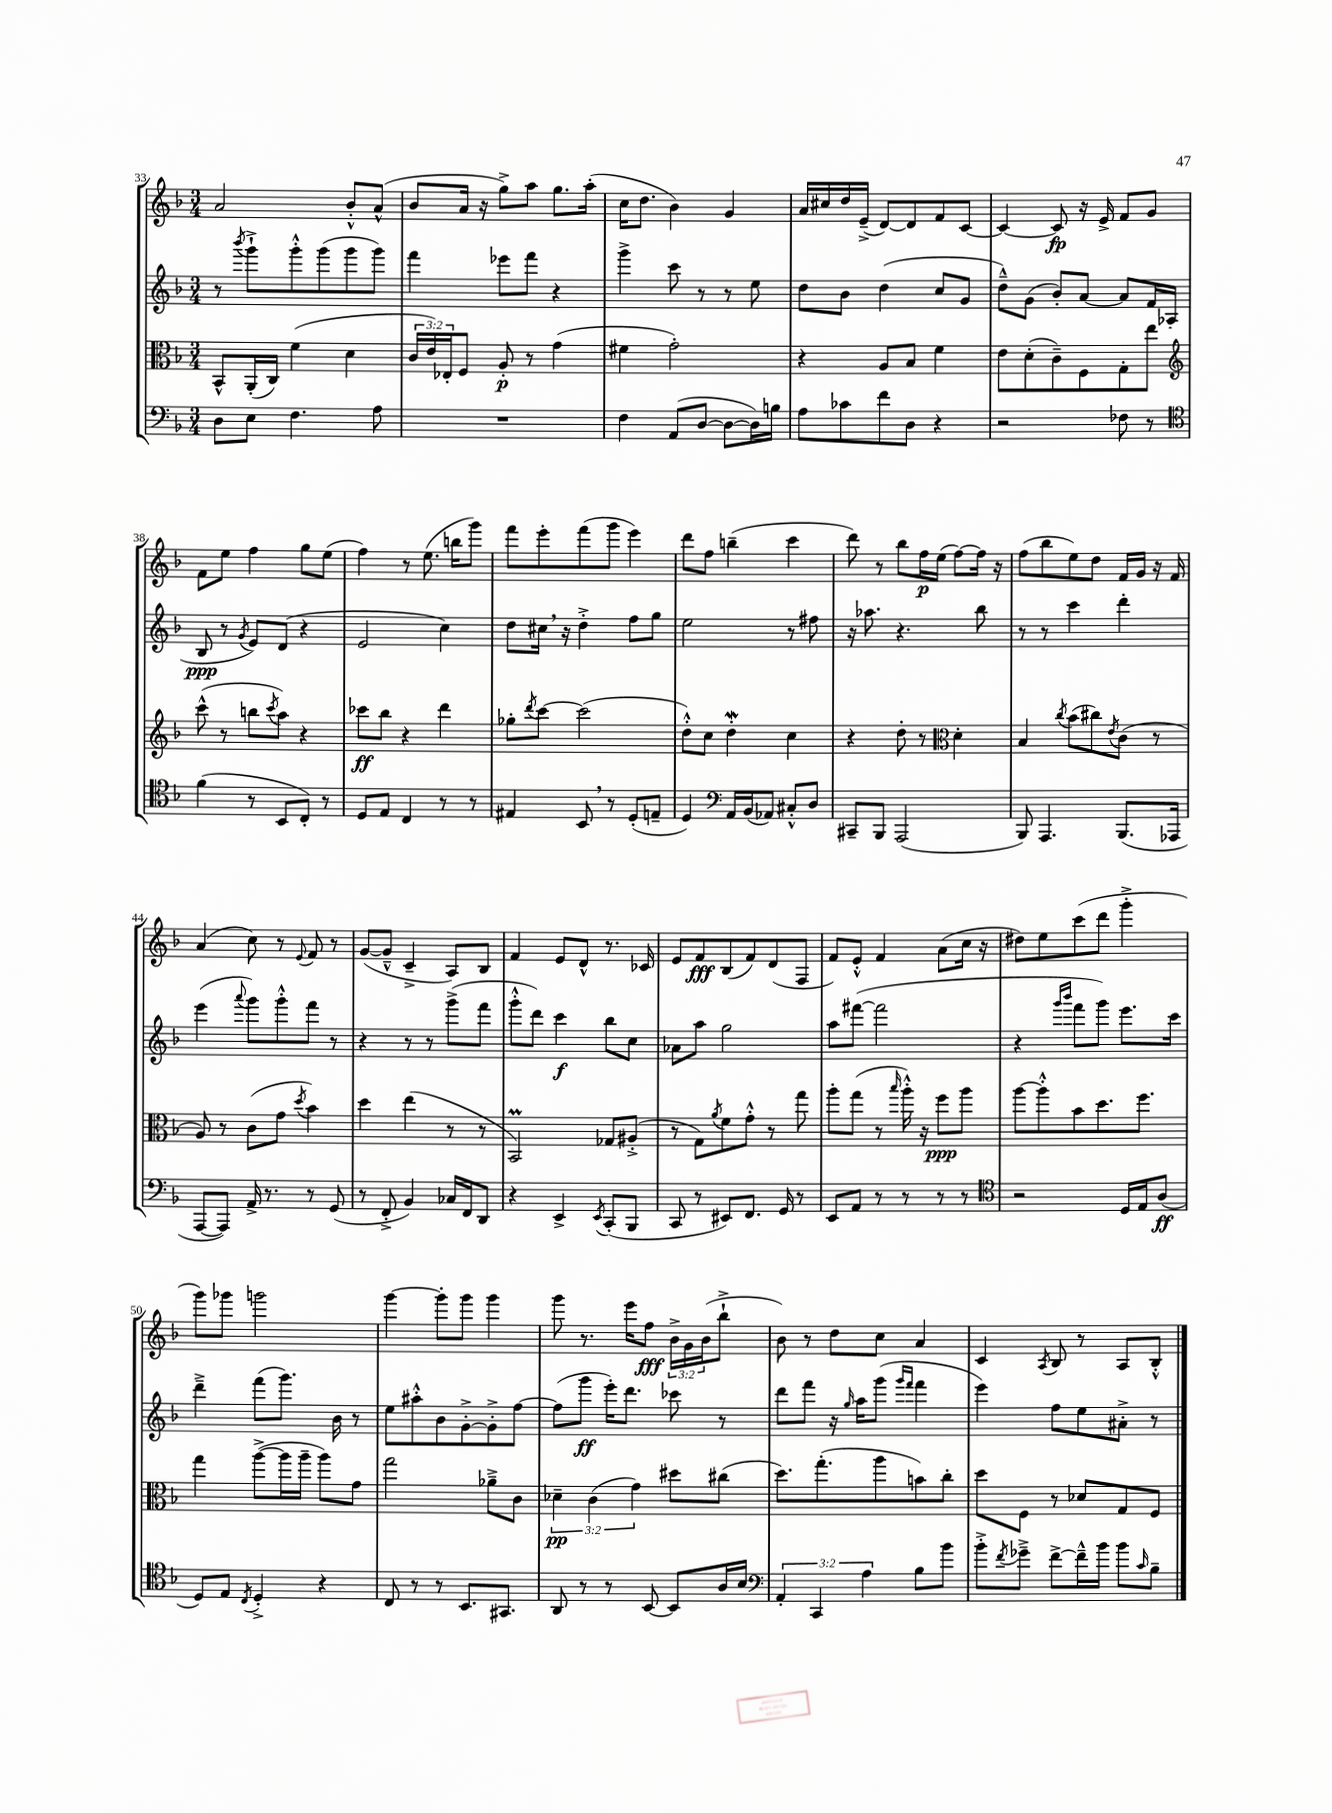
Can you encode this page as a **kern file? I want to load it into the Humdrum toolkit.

**kern	**dynam	**kern	**dynam	**kern	**dynam	**kern	**dynam
*part4	*part4	*part3	*part3	*part2	*part2	*part1	*part1
*staff4	*staff4	*staff3	*staff3	*staff2	*staff2	*staff1	*staff1
*clefF4	*	*clefC3	*	*clefG2	*	*clefG2	*
*k[b-]	*	*k[b-]	*	*k[b-]	*	*k[b-]	*
*M3/4	*	*M3/4	*	*M3/4	*	*M3/4	*
=33	=33	=33	=33	=33	=33	=33	=33
8D\L	.	8BB-^^/L	.	8r	.	2a/	.
.	.	.	.	8qbbb-/	.	.	.
8E\J	.	(16AA'/L	.	8ggg`^\L	.	.	.
.	.	16C/JJ)	.	.	.	.	.
4.F\	.	(4f\	.	8ggg'^^\	.	.	.
.	.	.	.	(8ggg\	.	.	.
.	.	4d\	.	8ggg\	.	8b-'^^/L	.
8A\	.	.	.	8ggg\J)	.	(8a^^/J	.
=34	=34	=34	=34	=34	=34	=34	=34
2.r	.	24c/LL	.	4fff\	.	8b-/L	.
.	.	24e/)	.	.	.	.	.
.	.	24E-X'/J	.	.	.	.	.
.	.	8F/J	.	.	.	16a/Jk	.
.	.	.	.	.	.	16r	.
.	.	8A'/	p	8eee-X\L	.	8gg^\L)	.
.	.	8r	.	8fff\J	.	8aa\J	.
.	.	(4g\	.	4r	.	8.gg\L	.
.	.	.	.	.	.	(16aa'\Jk	.
=35	=35	=35	=35	=35	=35	=35	=35
4F\	.	4f#X\	.	4ggg^\	.	16cc\KL	.
.	.	.	.	.	.	8.dd\J	.
(8AA/L	.	2g'\)	.	8ccc\	.	4b-\)	.
[8D/J	.	.	.	8r	.	.	.
8D\L_	.	.	.	8r	.	4g/	.
16D\L])	.	.	.	8ee\	.	.	.
16Bn\JJ	.	.	.	.	.	.	.
=36	=36	=36	=36	=36	=36	=36	=36
8A\L	.	4r	.	8dd\L	.	16a/LL	.
.	.	.	.	.	.	16cc#X/	.
8c-X\	.	.	.	8b-\J	.	16dd/	.
.	.	.	.	.	.	(16e~^/JJ	.
8f\	.	8A/L	.	(4dd\	.	[8d/L)	.
8D\J	.	8B-/J	.	.	.	8d/]	.
4r	.	4f\	.	8cc/L	.	8f/	.
.	.	.	.	8g/J	.	[8c/J	.
=37	=37	=37	=37	=37	=37	=37	=37
2r	.	8e\L	.	8dd~^^\L)	.	4c/_	.
.	.	(8d'\	.	(8g\J	.	.	.
.	.	8c~\)	.	8b-'/L)	.	8c/]	fp
.	.	8F\	.	[8a/J	.	16r	.
.	.	.	.	.	.	16e^/	.
8F-X\	.	8G'\	.	8a/L]	.	8f/L	.
8r	.	8ee\J	.	16f/L	.	8g/J	.
.	.	.	.	(16A-X/JJ	.	.	.
!!LO:LB:g=z
=38	=38	=38	=38	=38	=38	=38	=38
*clefC4	*	*clefG2	*	*	*	*	*
(4f\	.	(8ccc^^\	.	8B-/	ppp	8f\L	.
.	.	8r	.	8r	.	8ee\J	.
.	.	.	.	8qg/	.	.	.
8r	.	8bbn\L	.	8e/L)	.	4ff\	.
.	.	8qccc/	.	.	.	.	.
8BB-/L	.	8aa\J)	.	(8d/J	.	.	.
8C'/J)	.	4r	.	4r	.	8gg\L	.
8r	.	.	.	.	.	(8ee\J	.
=39	=39	=39	=39	=39	=39	=39	=39
8D/L	.	8ccc-X\L	ff	2e/	.	4ff\)	.
8E/J	.	8bb-\J	.	.	.	.	.
4C/	.	4r	.	.	.	8r	.
.	.	.	.	.	.	(8.ee\	.
8r	.	4ddd\	.	4cc\)	.	.	.
.	.	.	.	.	.	16bbn\KL	.
8r	.	.	.	.	.	8ggg\J)	.
=40	=40	=40	=40	=40	=40	=40	=40
4E#X/	.	8gg-X'\L	.	8dd\L	.	8fff\L	.
.	.	8qddd/	.	.	.	.	.
.	.	[8ccc\J	.	16cc#X,\Jk	.	8eee'\	.
.	.	.	.	16r	.	.	.
8BB-,/	.	(2ccc\]	.	4dd'^\	.	(8fff\	.
8r	.	.	.	.	.	8ggg\J	.
(8D'/L	.	.	.	8ff\L	.	4eee\)	.
8En~/J	.	.	.	8gg\J	.	.	.
=41	=41	=41	=41	=41	=41	=41	=41
4D/)	.	8dd'^^\L)	.	2ee\	.	8ddd\L	.
.	.	8cc\J	.	.	.	8ff\J	.
*clefF4	*	*	*	*	*	*	*
16AA/LL	.	4ddW'\	.	.	.	(4bbn~\	.
(16BB-/J	.	.	.	.	.	.	.
8AA-X/J)	.	.	.	.	.	.	.
8C#X'^^/L	.	4cc\	.	8r	.	4ccc\	.
8D/J	.	.	.	8ff#X\	.	.	.
=42	=42	=42	=42	=42	=42	=42	=42
8CC#X~/L	.	4r	.	16r	.	8ddd\)	.
.	.	.	.	8.aa-X\	.	.	.
8BBB-/J	.	.	.	.	.	8r	.
(2AAA/	.	8dd'\	.	4.r	.	8bb-\L	.
.	.	8r	.	.	.	16ff\L	p
.	.	.	.	.	.	(16ee\JJ	.
*	*	*clefC3	*	*	*	*	*
.	.	4d'\	.	.	.	[8ff\L)	.
.	.	.	.	8bb-\	.	16ff\Jk]	.
.	.	.	.	.	.	16r	.
=43	=43	=43	=43	=43	=43	=43	=43
8BBB-/)	.	4B-/	.	8r	.	(8ff\L	.
4.AAA/	.	.	.	8r	.	8bb-\	.
.	.	8qcc/	.	.	.	.	.
.	.	(8b-\L	.	4ccc\	.	8ee\)	.
.	.	8cc#X\)	.	.	.	8dd\J	.
.	.	8qe/	.	.	.	.	.
(8.BBB-/L	.	(8c\J	.	4ddd'\	.	16f/LL	.
.	.	.	.	.	.	16g/JJ	.
.	.	8r	.	.	.	16r	.
16AAA-X/Jk	.	.	.	.	.	16f/	.
!!LO:LB:g=z
=44	=44	=44	=44	=44	=44	=44	=44
[8AAA/L	.	8A/)	.	(4eee\	.	(4a/	.
8AAA/J])	.	8r	.	.	.	.	.
.	.	.	.	8qqaaa/	.	.	.
16AA^/	.	(8c\L	.	8ggg\L)	.	8cc\)	.
8.r	.	.	.	.	.	.	.
.	.	8g\J	.	8ggg'^^\	.	8r	.
.	.	8qdd/	.	.	.	8qqe/	.
8r	.	4b-\)	.	8fff\J	.	8f/	.
(8GG/	.	.	.	8r	.	8r	.
=45	=45	=45	=45	=45	=45	=45	=45
8r	.	4dd\	.	4r	.	([8g/L	.
8FF'^/	.	.	.	.	.	8g~^^/J]	.
4BB-/)	.	(4ee\	.	8r	.	4c~^/	.
.	.	.	.	8r	.	.	.
16C-X/LL	.	8r	.	(8ggg^\L	.	8A/L)	.
16FF/J	.	.	.	.	.	.	.
8DD/J	.	8r	.	8fff\J	.	8B-/J	.
=46	=46	=46	=46	=46	=46	=46	=46
4r	.	2BB-M/)	.	8ggg'^^\L	.	4f/	.
.	.	.	.	8ddd\J)	.	.	.
4EE^/	.	.	.	4ccc\	f	8e/L	.
.	.	.	.	.	.	8d^^/J	.
8qEE/	.	.	.	.	.	.	.
(8CC'/L	.	8G-X/L	.	8bb-\L	.	8.r	.
8BBB-/J	.	(8A#X'^/J	.	8cc\J	.	.	.
.	.	.	.	.	.	16c-X/	.
=47	=47	=47	=47	=47	=47	=47	=47
8CC/	.	8r	.	8a-X\L	.	8e/L	.
8r	.	8G\L)	.	8aa\J	.	8f/	fff
.	.	8qa/	.	.	.	.	.
8EE#X/L)	.	8f\	.	2gg\	.	(8B-/	.
8.FF/J	.	8g'^^\J	.	.	.	8f/)	.
.	.	8r	.	.	.	(8d/	.
16GG/	.	.	.	.	.	.	.
8r	.	8gg\	.	.	.	8F/J	.
=48	=48	=48	=48	=48	=48	=48	=48
8EE/L	.	8aa'\L	.	8aa\L	.	8f/L)	.
8AA/J	.	(8gg\J	.	([8fff#X\J	.	8e'^^/J	.
8r	.	8r	.	2fff#\]	.	4f/	.
.	.	16qqbb-/	.	.	.	.	.
8r	.	16aa'^^\)	.	.	.	.	.
.	.	16r	.	.	.	.	.
8r	.	8ff\L	ppp	.	.	(8a\L	.
8r	.	8aa\J	.	.	.	16cc\Jk	.
.	.	.	.	.	.	16r	.
=49	=49	=49	=49	=49	=49	=49	=49
*clefC4	*	*	*	*	*	*	*
2r	.	[8aa\L	.	4r	.	8dd#X\L)	.
.	.	8aa'^^\]	.	.	.	8ee\	.
.	.	.	.	16qqggg/LL	.	.	.
.	.	.	.	16qqbbb-/JJ	.	.	.
.	.	8b-\	.	8fff\L	.	(8ccc\	.
.	.	8.dd\	.	8ggg\J)	.	8ddd\J	.
16D/LL	.	.	.	8.eee\L	.	4ggg'^\	.
16E/J	.	8.ff\J	.	.	.	.	.
(8A/J	ff	.	.	.	.	.	.
.	.	.	.	16ccc\Jk	.	.	.
!!LO:LB:g=z
=50	=50	=50	=50	=50	=50	=50	=50
8D/L)	.	4gg\	.	4ddd~^\	.	8ggg\L)	.
8E/J	.	.	.	.	.	8ggg-X\J	.
8qC/	.	.	.	.	.	.	.
4D'^/	.	([8aa^\L	.	(8fff\L	.	2gggn\	.
.	.	16aa\L]	.	8.ggg\J)	.	.	.
.	.	16aa~\JJ	.	.	.	.	.
4r	.	8aa\L)	.	.	.	.	.
.	.	.	.	16b-\	.	.	.
.	.	8g\J	.	8r	.	.	.
=51	=51	=51	=51	=51	=51	=51	=51
8C/	.	2gg\	.	8ee\L	.	[4ggg\	.
8r	.	.	.	8aa#X'^^\	.	.	.
8r	.	.	.	8b-\	.	8ggg'\L]	.
8.BB-/L	.	.	.	[8g'^\	.	8ggg\J	.
.	.	8a-X~^\L	.	8g'^\]	.	4ggg\	.
8.GG#X/J	.	.	.	.	.	.	.
.	.	8c\J	.	[8ff\J	.	.	.
=52	=52	=52	=52	=52	=52	=52	=52
8AA/	.	6d-X~\	pp	(8ff\L]	.	8ggg\	.
8r	.	.	.	8ggg\J	ff	8.r	.
.	.	(6c\	.	.	.	.	.
8r	.	.	.	16eee'\KL)	.	.	.
.	.	.	.	8.ddd\J	.	16eee\KL	.
.	.	6g\)	.	.	.	.	.
[8BB-/	.	.	.	.	.	8ff\J	fff
8BB-/L]	.	8dd#X\L	.	8ccc-X\	.	24b-^\LL	.
.	.	.	.	.	.	24g\	.
.	.	.	.	.	.	(24b-\J	.
16A/L	.	(8cc#X\J	.	8r	.	8bb-`^\J	.
16B-/JJ	.	.	.	.	.	.	.
=53	=53	=53	=53	=53	=53	=53	=53
*clefF4	*	*	*	*	*	*	*
6AA'/	.	8.dd\L)	.	8ddd\L	.	8b-\)	.
.	.	.	.	8fff\J	.	8r	.
6CC/	.	.	.	.	.	.	.
.	.	(8.gg'\	.	.	.	.	.
.	.	.	.	16r	.	8dd\L	.
.	.	.	.	16qqgg/	.	.	.
.	.	.	.	16aa\KL	.	.	.
6A\	.	.	.	.	.	.	.
.	.	8aa\	.	(8ggg\J	.	8cc\J	.
.	.	.	.	16qqggg/LL	.	.	.
.	.	.	.	16qqfff/JJ	.	.	.
8B-\L	.	8bn\)	.	4fff\	.	4a/	.
8b-\J	.	8cc'\J	.	.	.	.	.
=54	=54	=54	=54	=54	=54	=54	=54
8b-'^\L	.	8dd\L	.	4eee\)	.	4c/	.
8qf/	.	.	.	.	.	.	.
8g-X~^\J	.	8F\J	.	.	.	.	.
.	.	.	.	.	.	8qA/	.
[8f^\L	.	8r	.	8ff\L	.	8B-/	.
16f~^^\L]	.	8d-X/L	.	8ee\	.	8r	.
16b-\JJ	.	.	.	.	.	.	.
8b-\L	.	8G/	.	8a#X'^\J	.	8A/L	.
16qqc/	.	.	.	.	.	.	.
8B-~\J	.	8F/J	.	8r	.	8B-'^^/J	.
==	==	==	==	==	==	==	==
*-	*-	*-	*-	*-	*-	*-	*-
